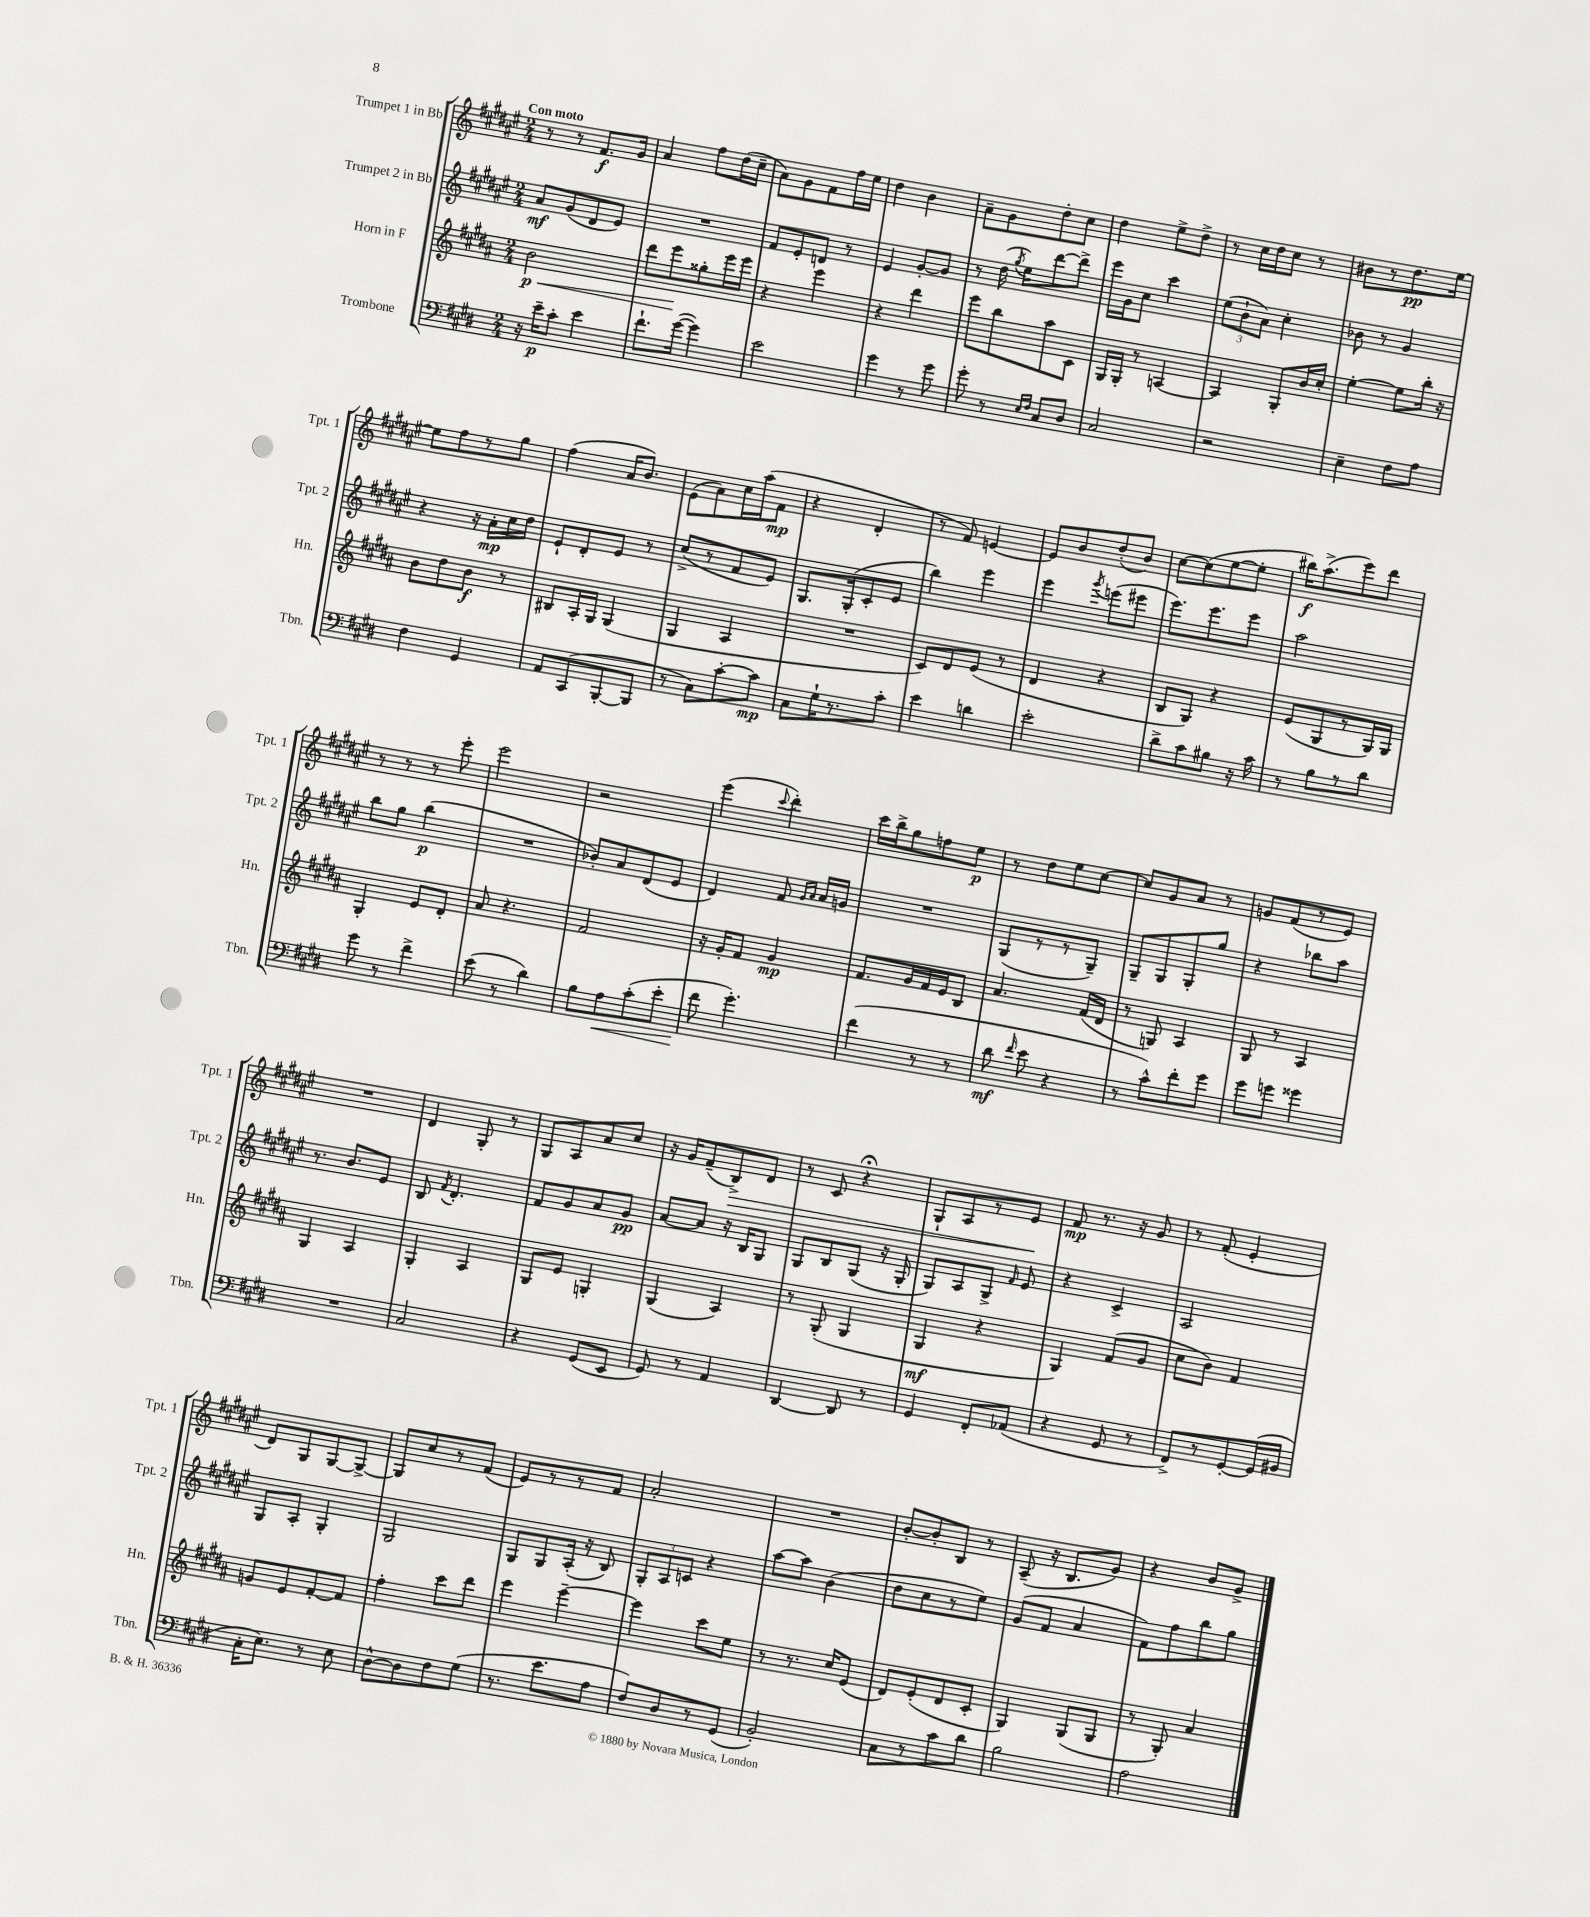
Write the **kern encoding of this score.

**kern	**kern	**kern	**kern
*staff4	*staff3	*staff2	*staff1
*clefF4	*clefG2	*clefG2	*clefG2
*k[f#c#g#d#]	*k[f#c#g#d#a#]	*k[f#c#g#d#a#e#]	*k[f#c#g#d#a#e#]
*M2/4	*M2/4	*M2/4	*M2/4
16r	2b	8a#	8r
16e~	.	.	.
8c#'	.	(8g#	8r
4e	.	8d#	8.f#
.	.	8e#)	.
.	.	.	16g#
=	=	=	=
8.f#`	8ddd#	2r	4a#
.	8eee	.	.
([16g#	.	.	.
4g#])	8gg##'	.	8ff#
.	16eee	.	(16dd#
.	16eee	.	16cc#~
=	=	=	=
2e	4r	8f#	8a#)
.	.	8e#'	8g#
.	4eee	8d	8f#
.	.	8r	16ff#
.	.	.	16ee#
=	=	=	=
4g#	4r	4e#	4dd#
8r	4ddd#	[8g#'	4b
8g#	.	8g#]	.
=	=	=	=
8g#'	8eee	8r	8a#~
8r	8bb	(16dd#	8g#
.	.	8qgg#	.
.	.	16ee#)	.
16qqE	.	.	.
16qqF#	.	.	.
8C#	8aa#	[8ddd#	8dd#'
8D#	8c#	8ddd#^]	8cc#
=	=	=	=
2C#	16G#	16eee#	4dd#
.	16G#'	16g#	.
.	8r	8cc#	.
.	[4A	4ccc#	8ee#^
.	.	.	8dd#^
=	=	=	=
2r	4A]	(12ee#	8r
.	.	12b`	.
.	.	.	16cc#
.	.	12a#)	.
.	.	.	16dd#
.	8G#'	4cc#'	8cc#
.	16b	.	8r
.	16cc#'	.	.
=	=	=	=
4E~	[4ee'	8b-	8b#
.	.	8r	8r
8F#	8ee]	4g#	8.dd#
8A	16bb'	.	.
.	16r	.	[16ee#
=	=	=	=
4F#	8b	4r	8ee#]
.	8dd#	.	8ff#
4GG#	8b	16r	8r
.	.	16a#'	.
.	8r	16cc#	8gg#
.	.	16dd#	.
=	=	=	=
8AA	8B#	8e#`	(4ff#
(8CC#	16A#'	8d#'	.
.	16G#	.	.
[8BBB'	(4G#	8e#	16a#
.	.	.	8.b)
8BBB]	.	8r	.
=	=	=	=
8r	4G#	(8cc#^	(8e#
8C#)	.	8r	8a#)
[8c#'	4A#	8f#	16cc#
.	.	.	(16aa#
8c#]	.	8e#)	8f#
=	=	=	=
8C#	2r	8.G#	4r
16G#`	.	.	.
8.r	.	(16G#'	.
.	.	8c#'	4d#'
8c#'	.	8e#	.
=	=	=	=
4e	8c#)	4bb)	8r
.	8d#	.	8f#)
4d	(8e	4eee#	[4e
.	8r	.	.
=	=	=	=
2e'	4d#	4eee#	8e]
.	.	.	8b
.	.	8qggg#	.
.	4r	(8eee	(8dd#'
.	.	8eee#	8b)
=	=	=	=
8d#^	8B	8.eee#)	[8cc#
8c#	8G#)	.	(8cc#]
.	.	8.eee#	.
8B#	4r	.	[8ee#
16r	.	8eee#	8ee#']
16c#	.	.	.
=	=	=	=
8r	(8e	2aa#	16bb#)
.	.	.	(8.aa#^
8B	8G#	.	.
8r	8r	.	8eee#)
8d#	16G#)	.	8ddd#
.	16G#	.	.
=	=	=	=
8g#	4G#'	8bb	8r
8r	.	8gg#	8r
4f#^	8e	(4bb	8r
.	8d#'	.	8eee#'
=	=	=	=
(8e	8a#	2r	2eee#
8r	4.r	.	.
4d#)	.	.	.
=	=	=	=
8B	2f#	8b-')	2r
8A	.	8a#	.
(8c#'	.	(8d#	.
8e'	.	8e#	.
=	=	=	=
8f#	16r	4d#)	(4eee#
.	16g#'	.	.
4.g#')	8f#	.	.
.	.	.	8qqccc#
.	4g#	8f#	4ddd#')
.	.	16qqg#	.
.	.	16qqa#	.
.	.	16a#	.
.	.	16g	.
=	=	=	=
(4f#	8.f#	2r	16ccc#
.	.	.	16bb^
.	.	.	8gg#
.	16g#	.	.
8r	16f#	.	8ff
.	16e	.	.
8r	8B	.	8ee#
=	=	=	=
8d#	4.a#	(8G#	8r
16qqf#	.	.	.
8e	.	8r	8dd#
4r	.	8r	8ee#
.	(16f#	8G#~)	[8cc#
.	16d#	.	.
=	=	=	=
8r	8r	8G#~	8cc#]
8c#^^)	8G)	8G#	8g#
8f#'	4A#	8G#'	8a#
8g#	.	8gg#	8r
=	=	=	=
8g#	8G#	4r	8g
8g	8r	.	(8f#
4g##	4A#	8bb-	8r
.	.	8aa#	8e#)
=	=	=	=
2r	4G#	8.r	2r
.	.	8.b	.
.	4A#	.	.
.	.	8e#	.
=	=	=	=
2C#	4G#'	8B	4d#
.	.	8qf#	.
.	.	4.d#'	.
.	4A#	.	8G#'
.	.	.	8r
=	=	=	=
4r	8G#	8f#	8G#
.	8e	8g#	8A#
(8GG#	4G'	8a#	8a#
8EE	.	8g#	8cc#
=	=	=	=
8GG#)	(4G#	[8a#	16r
.	.	.	16g#
8r	.	8a#]	(8f#~
4AA	4A#)	16r	8B^)
.	.	16B	.
.	.	8G#	8d#
=	=	=	=
[4DD#	8r	8G#	8r
.	(8G#'	8B	8c#
8DD#]	4G#	(8G#	4r;
8r	.	16r	.
.	.	16G#'	.
=	=	=	=
4GG#	4G#	8G#)	8G#`
.	.	8A#	8A#
8FF#'	4r	8G#^	8r
.	.	16qqf#	.
(8AA-	.	8e#	8e#
=	=	=	=
4r	4G#)	4r	8f#
.	.	.	8.r
8GG#	(8f#	4c#^	.
.	.	.	16r
8r	8g#	.	8g#
=	=	=	=
8FF#^)	8cc#	2A#	8r
8r	8b)	.	(8f#'
[8GG#'	4f#	.	4e#'
(16GG#]	.	.	.
16BB#	.	.	.
=	=	=	=
16C#'	8g	8G#	8d#)
8.E)	.	.	.
.	8e	8A#'	8G#
8r	[8f#'	4G#'	[8G#
8E	8f#]	.	8G#^_
=	=	=	=
[8D#^^	4ff#'	2G#	8G#]
8D#]	.	.	8cc#
8F#	8ccc#	.	8r
(8G#	8ddd#	.	(8f#
=	=	=	=
8.r	4eee	8G#	8e#)
.	.	8G#	8r
8.e	.	.	.
.	[4eee~	(16A#'	8r
.	.	16r	.
8A	.	8B)	8f#
=	=	=	=
8F#)	4eee]	12G#'	2a#'
.	.	12A#	.
8D#	.	.	.
.	.	12c	.
8r	8ccc#	4r	.
(8GG#	8ee	.	.
=	=	=	=
2BB')	8r	[8aa#	2r
.	8.r	8aa#]	.
.	.	(4b	.
.	16cc#	.	.
.	(8e	.	.
=	=	=	=
8C#	8d#)	8dd#	[8b'
8r	(8e'	8cc#	8b']
8c#	8d#	8r	8B
8d#	8c#'	8ee#)	8r
=	=	=	=
2B	4G#)	(8g#	(8A#~
.	.	8f#	16r
.	.	.	8.B
.	(8G#	4a#	.
.	8G#	.	8g#)
=	=	=	=
2A	8r	8f#)	4r
.	8G#')	8ff#	.
.	4a#	8bb	8b
.	.	8gg#	8g#^
==	==	==	==
*-	*-	*-	*-
